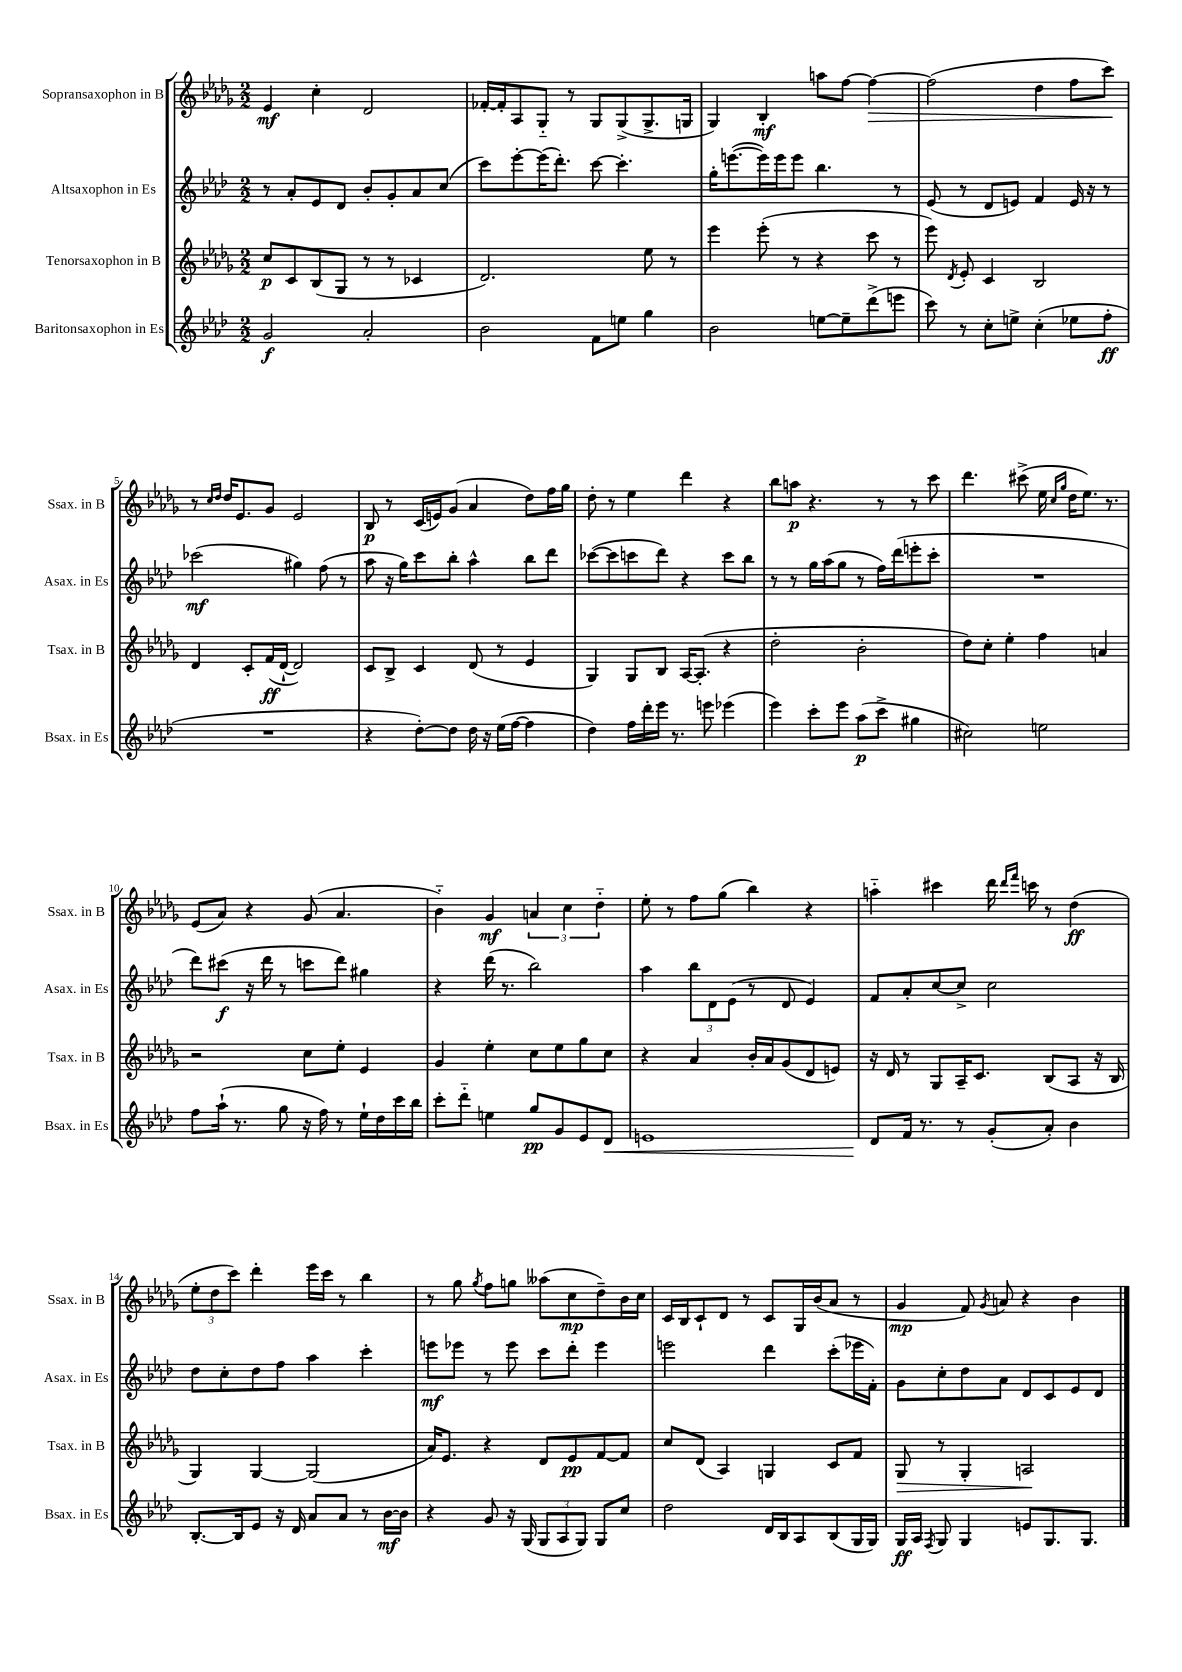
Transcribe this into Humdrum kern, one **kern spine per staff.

**kern	**kern	**kern	**kern
*staff4	*staff3	*staff2	*staff1
*clefG2	*clefG2	*clefG2	*clefG2
*k[b-e-a-d-]	*k[b-e-a-d-g-]	*k[b-e-a-d-]	*k[b-e-a-d-g-]
*M2/2	*M2/2	*M2/2	*M2/2
2g	8cc	8r	4e-
.	8c	8a-'	.
.	(8B-	8e-	4cc'
.	8G-	8d-	.
2a-'	8r	8b-'	2d-
.	8r	8g'	.
.	4c-	8a-	.
.	.	(8cc	.
=	=	=	=
2b-	2.d-)	8ccc)	[16f-'
.	.	.	16f-']
.	.	[8eee-'	8A-
.	.	(16eee-]	8G-'~
.	.	8.ddd-')	.
.	.	.	8r
8f	.	[8ccc	8G-
8ee	.	4.ccc']	(8G-^
4gg	8ee-	.	8.G-^
.	8r	.	.
.	.	.	16G
=	=	=	=
2b-	4eee-	16gg'	4G-)
.	.	([8.eee	.
.	(8eee-'	16eee])	4B-'
.	.	16eee	.
.	8r	8eee	.
[8ee	4r	4.bb-	8aa
8ee~]	.	.	[8ff
(8ddd-^	8ccc	.	4ff_
8eee	8r	8r	.
=	=	=	=
8ccc)	8eee-)	(8e-	(2ff]
.	8qd-	.	.
8r	8e-'	8r	.
8cc'	4c	8d-	.
8ee^	.	8e)	.
(4cc'	2B-	4f	4dd-
8ee-	.	16e	8ff
.	.	16r	.
8ff'	.	8r	8ccc)
=	=	=	=
1r	4d-	(2ccc-	8r
.	.	.	16qqcc
.	.	.	16qqdd-
.	.	.	16dd-
.	.	.	8.e-
.	8c'	.	.
.	(16f	.	8g-
.	[16d-`	.	.
.	2d-])	4gg#)	2e-
.	.	(8ff	.
.	.	8r	.
=	=	=	=
4r	8c	8aa-	8B-
.	8B-^	16r	8r
.	.	16gg)	.
[8dd-')	4c	8ccc	(16c
.	.	.	16e)
8dd-]	.	8bb-'	(8g-
16dd-	(8d-	4aa-^^	4a-
16r	.	.	.
(16ee-	8r	.	.
[16ff	.	.	.
4ff]	4e-	8bb-	8dd-)
.	.	8ddd-	16ff
.	.	.	16gg-
=	=	=	=
4dd-)	4G-)	([8ccc-	8dd-'
.	.	8ccc-]	8r
16ff	8G-	8ccc	4ee-
16ddd-'	.	.	.
16eee-	8B-	8ddd-)	.
8.r	.	.	.
.	[16A-	4r	4ddd-
.	(8.A-']	.	.
8eee	.	.	.
(4eee-	4r	8ccc	4r
.	.	8bb-	.
=	=	=	=
4eee-)	2dd-'	8r	8bb-
.	.	8r	8aa
8ccc'	.	16gg	4.r
.	.	(16aa-	.
8eee-	.	8gg	.
(8aa-	2b-'	8r	.
8ccc^	.	16ff)	8r
.	.	(16ddd-	.
4gg#	.	8eee'	8r
.	.	8ccc'	8ccc
=	=	=	=
2cc#)	8dd-)	1r	4.ddd-
.	8cc'	.	.
.	4ee-'	.	.
.	.	.	(8ccc#^
2ee	4ff	.	16ee-
.	.	.	16qqcc
.	.	.	16qqgg-
.	.	.	16dd-
.	.	.	8.ee-)
.	4a	.	.
.	.	.	8.r
=	=	=	=
8ff	2r	8ddd-)	(8e-
(16aa-`	.	(8ccc#	8a-)
8.r	.	.	.
.	.	16r	4r
.	.	16ddd-	.
8gg	.	8r	.
16r	8cc	8ccc	(8g-
16ff)	.	.	.
8r	8ee-'	8ddd-)	4.a-
16ee-`	4e-	4gg#	.
16dd-	.	.	.
16ccc	.	.	.
16bb-	.	.	.
=	=	=	=
8ccc'	4g-	4r	4b-'~)
8ddd-'~	.	.	.
4ee	4ee-'	(16ddd-	4g-
.	.	8.r	.
8gg	8cc	2bb-)	6a
8g	8ee-	.	.
.	.	.	6cc
8e-	8gg-	.	.
.	.	.	6dd-'~
8d-	8cc	.	.
=	=	=	=
1e	4r	4aa-	8ee-'
.	.	.	8r
.	4a-	12bb-	8ff
.	.	12d-	.
.	.	.	(8gg-
.	.	(12e-	.
.	16b-'	8r	4bb-)
.	16a-	.	.
.	(8g-	8d-	.
.	8d-	4e-)	4r
.	8e)	.	.
=	=	=	=
8d-	16r	8f	4aa'~
.	16d-	.	.
16f	8r	8a-'	.
8.r	.	.	.
.	8G-	[8cc	4ccc#
8r	16A-~	8cc^]	.
.	8.c	.	.
(8g'	.	2cc	16ddd-
.	.	.	16qqddd-
.	.	.	16qqfff
.	.	.	16ccc
8a-')	(8B-	.	8r
4b-	8A-	.	(4dd-
.	16r	.	.
.	16B-	.	.
=	=	=	=
[8.B-'	4G-)	8dd-	12ee-'
.	.	.	12dd-
.	.	8cc'	.
.	.	.	12ccc)
16B-]	.	.	.
8e-	[4G-	8dd-	4ddd-'
16r	.	8ff	.
16d-	.	.	.
8a-	(2G-]	4aa-	16eee-
.	.	.	16ccc
8a-	.	.	8r
8r	.	4ccc'	4bb-
[16b-	.	.	.
16b-]	.	.	.
=	=	=	=
4r	16a-)	8eee	8r
.	8.e-	.	.
.	.	8eee-	8gg-
.	.	.	8qgg-
8g	4r	8r	8ff
16r	.	8eee-	8gg
(16G	.	.	.
12G	8d-	8ccc	(8aa--
12A-	.	.	.
.	8e-	8ddd-'	8cc
12G)	.	.	.
8G	[8f	4eee-	8dd-~)
8cc	8f]	.	16b-
.	.	.	16cc
=	=	=	=
2dd-	8cc	2eee	16c
.	.	.	16B-
.	(8d-	.	8c`
.	4A-)	.	8d-
.	.	.	8r
16d-	4G	4ddd-	8c
16B-	.	.	.
8A-	.	.	16G-
.	.	.	(16b-
(8B-	8c	(8ccc'	8a-
16G	8f	16eee-	8r
16G)	.	16f')	.
=	=	=	=
16G	8G-	8g	4g-
16A-	.	.	.
8qF	.	.	.
8G	8r	8cc'	.
4G	4G-'	8dd-	8f)
.	.	.	8qg-
.	.	8a-	8a
8e	2A	8d-	4r
8.G	.	8c	.
.	.	8e-	4b-
8.G	.	.	.
.	.	8d-	.
==	==	==	==
*-	*-	*-	*-
